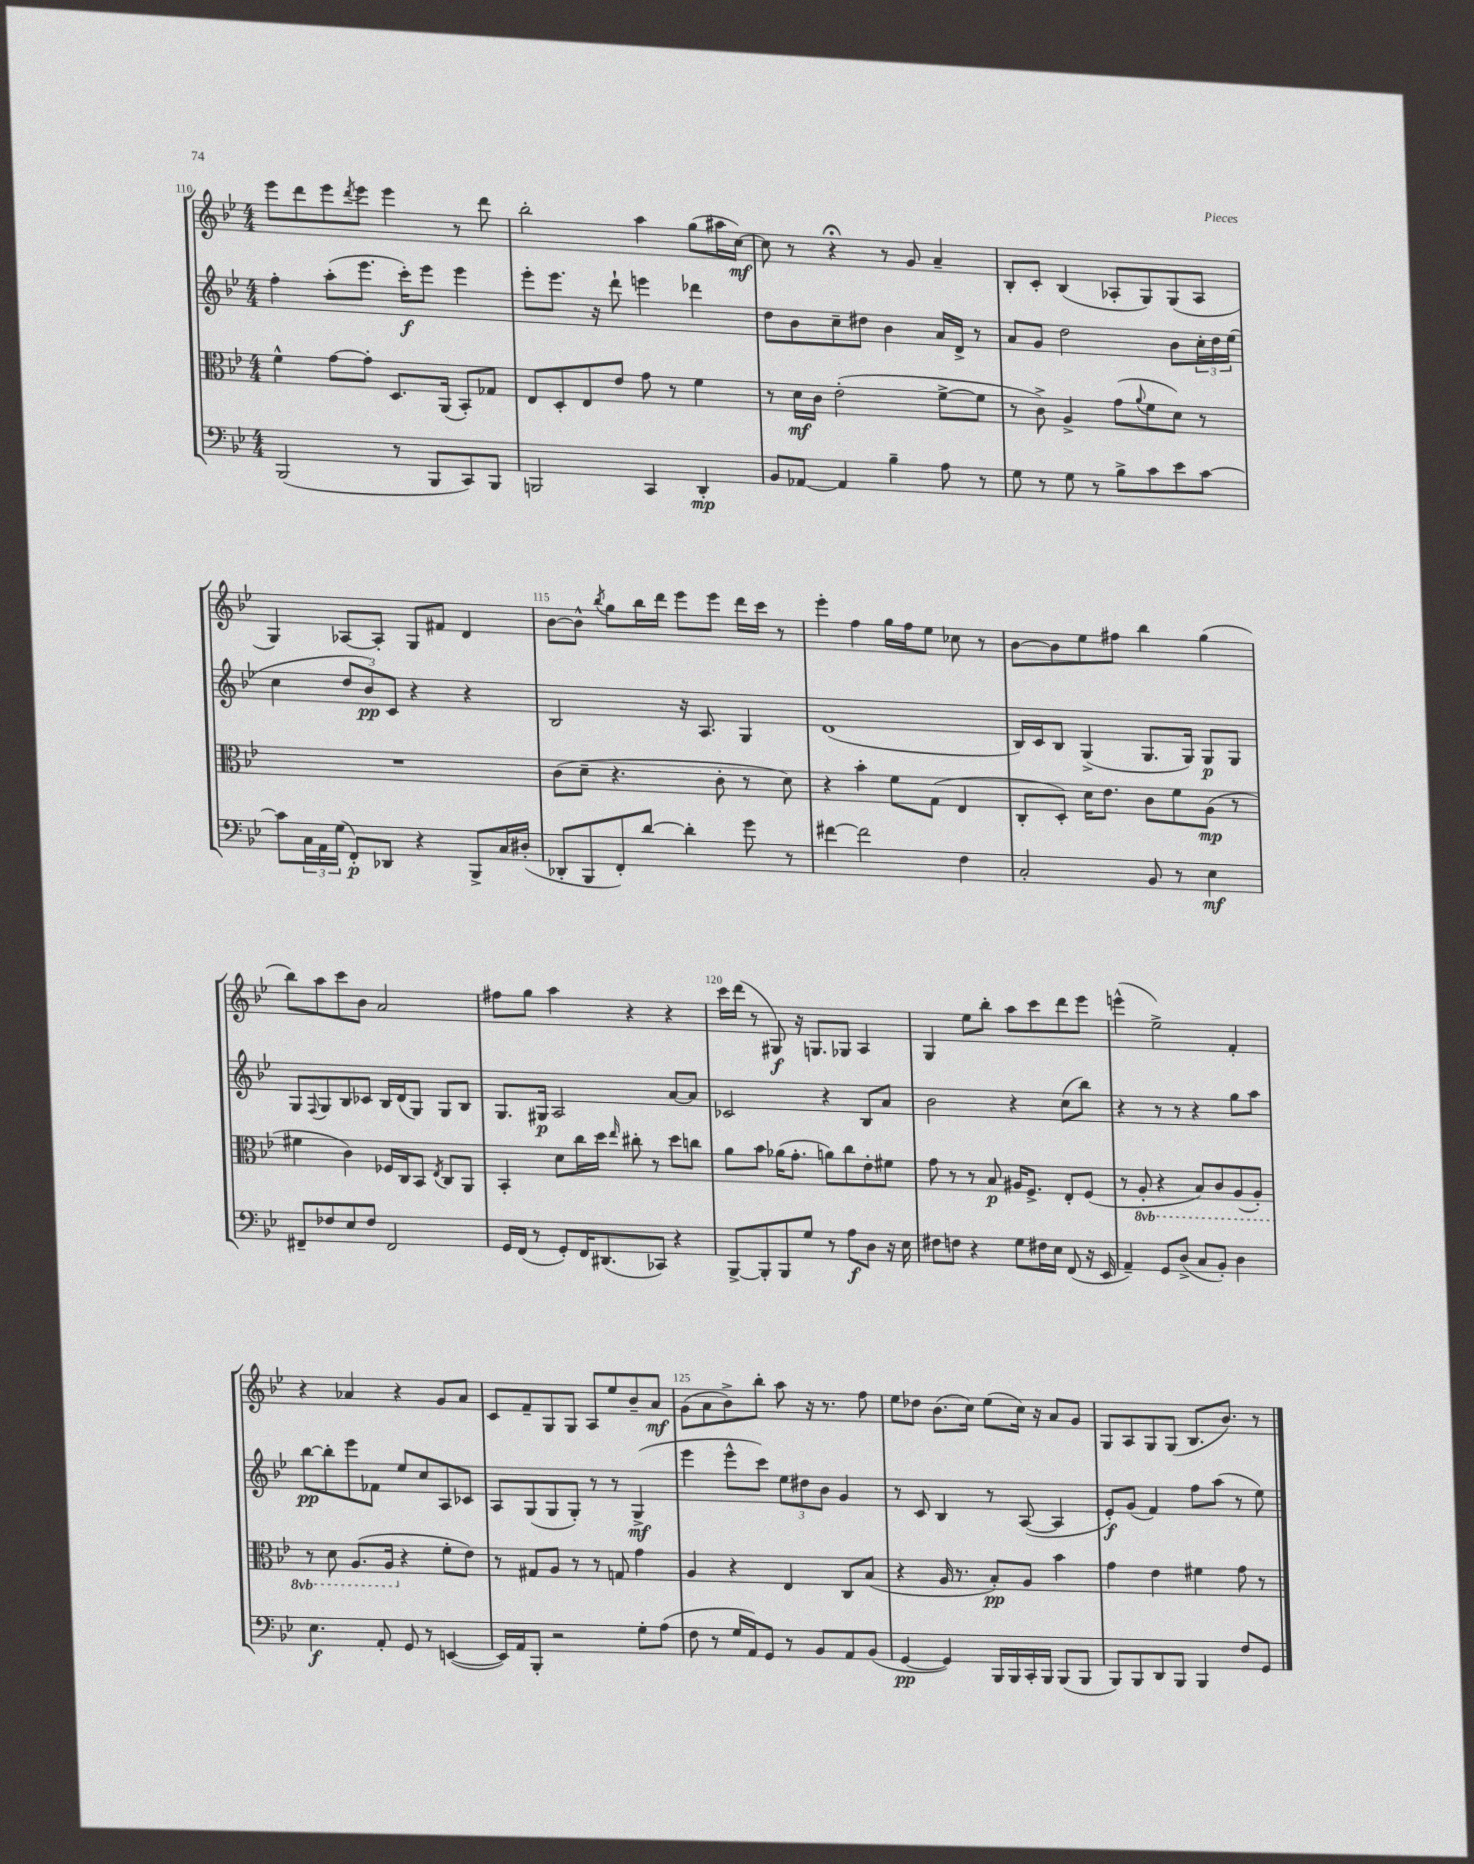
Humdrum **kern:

**kern	**dynam	**kern	**dynam	**kern	**dynam	**kern	**dynam
*part4	*part4	*part3	*part3	*part2	*part2	*part1	*part1
*staff4	*staff4	*staff3	*staff3	*staff2	*staff2	*staff1	*staff1
*clefF4	*	*clefC3	*	*clefG2	*	*clefG2	*
*k[b-e-]	*	*k[b-e-]	*	*k[b-e-]	*	*k[b-e-]	*
*M4/4	*	*M4/4	*	*M4/4	*	*M4/4	*
=110	=110	=110	=110	=110	=110	=110	=110
(2BBB-/	.	4f^^\	.	4ff'\	.	8eee-\L	.
.	.	.	.	.	.	8ddd\	.
.	.	[8g\L	.	(8aa'\L	.	8eee-\	.
.	.	.	.	.	.	8qddd/	.
.	.	8g'\J]	.	8.eee-\J	.	8eee-\J	.
8r	.	8.D/L	.	.	.	4eee-\	.
.	.	.	.	16ccc'\KL)	f	.	.
8BBB-/L	.	.	.	8eee-\J	.	.	.
.	.	(16AA/Jk	.	.	.	.	.
8CC/)	.	8BB-'/L)	.	4eee-\	.	8r	.
8BBB-/J	.	8G-X/J	.	.	.	8ddd\	.
=111	=111	=111	=111	=111	=111	=111	=111
2BBBn/	.	8E-/L	.	8eee-'\L	.	2bb-'\	.
.	.	8D'/	.	8.eee-\J	.	.	.
.	.	8E-/	.	.	.	.	.
.	.	.	.	16r	.	.	.
.	.	8e-/J	.	8ddd`\	.	.	.
4CC/	.	8g\	.	4eeen\	.	4aa\	.
.	.	8r	.	.	.	.	.
4DD'/	mp	4f\	.	4ddd-X\	.	(8gg\L	.
.	.	.	.	.	.	16aa#X\L	.
.	.	.	.	.	.	[16cc\JJ)	mf
=112	=112	=112	=112	=112	=112	=112	=112
8BB-/L	.	8r	.	8dd\L	.	8cc\]	.
[8AA-X/J	.	16d\LL	mf	8b-\	.	8r	.
.	.	16c\JJ	.	.	.	.	.
4AA-/]	.	(2e-'\	.	8cc~\	.	4r;<	.
.	.	.	.	8dd#X\J	.	.	.
4B-~\	.	.	.	4b-\	.	8r	.
.	.	.	.	.	.	8g/	.
8A\	.	[8f^\L	.	16a/LL	.	4a~/	.
.	.	.	.	16d^/JJ	.	.	.
8r	.	8f\J]	.	8r	.	.	.
=113	=113	=113	=113	=113	=113	=113	=113
8G\	.	8r	.	8a/L	.	8B-'/L	.
8r	.	8c^\)	.	8g/J	.	8c'/J	.
8G\	.	4A^/	.	2dd\	.	(4B-/	.
8r	.	.	.	.	.	.	.
8B-^\L	.	(8g\L	.	.	.	8A-X'/L	.
.	.	8qqa/	.	.	.	.	.
8c\	.	8f\	.	.	.	8G/)	.
8e-\	.	8d\J)	.	8b-\L	.	(8G/	.
[8c\J	.	8r	.	24cc'\L	.	8A-/J	.
.	.	.	.	24dd\	.	.	.
.	.	.	.	(24ee-\JJ	.	.	.
!!LO:LB:g=z
=114	=114	=114	=114	=114	=114	=114	=114
8c\L]	.	1r	.	4cc\	.	4G/)	.
24C\L	.	.	.	.	.	.	.
24AA\	.	.	.	.	.	.	.
(24G\JJ	.	.	.	.	.	.	.
8FF'/L)	p	.	.	12dd/L	.	[8A-X/L	.
.	.	.	.	12b-/)	pp	.	.
8DD-X/J	.	.	.	.	.	8A-'/J]	.
.	.	.	.	12c/J	.	.	.
4r	.	.	.	4r	.	8G/L	.
.	.	.	.	.	.	8f#X/J	.
8BBB-^/L	.	.	.	4r	.	4d/	.
16C/L	.	.	.	.	.	.	.
(16D#X'/JJ	.	.	.	.	.	.	.
=115	=115	=115	=115	=115	=115	=115	=115
8DD-X'/L	.	(8c\L	.	2B-/	.	[8b-\L	.
8BBB-/	.	8d~\J	.	.	.	8b-^^\J]	.
.	.	.	.	.	.	8qbb-/	.
8FF'/)	.	4.r	.	.	.	8gg\L	.
[8d/J	.	.	.	.	.	16bb-\L	.
.	.	.	.	.	.	16ddd\JJ	.
4d'\]	.	.	.	16r	.	8eee-\L	.
.	.	.	.	8.A/	.	.	.
.	.	8c'\	.	.	.	8eee-\J	.
8g\	.	8r	.	4G/	.	16ddd\LL	.
.	.	.	.	.	.	16ccc\JJ	.
8r	.	8d\)	.	.	.	8r	.
=116	=116	=116	=116	=116	=116	=116	=116
[4f#X\	.	4r	.	(1d	.	4eee-'\	.
2f#\]	.	4b-'\	.	.	.	4ff\	.
.	.	8f\L	.	.	.	16gg\LL	.
.	.	.	.	.	.	16ff\J	.
.	.	(8G\J	.	.	.	8ee-\J	.
4F\	.	4E-/	.	.	.	8cc-X\	.
.	.	.	.	.	.	8r	.
=117	=117	=117	=117	=117	=117	=117	=117
2C'/	.	8C'/L	.	16B-/LL)	.	[8b-\L	.
.	.	.	.	16c/J	.	.	.
.	.	8D'/J)	.	8B-/J	.	8b-\]	.
.	.	16d\KL	.	(4G^/	.	8ee-\	.
.	.	8.e-\J	.	.	.	.	.
.	.	.	.	.	.	8ff#X\J	.
8BB-/	.	8c\L	.	8.G/L	.	4bb-\	.
8r	.	8f\	.	.	.	.	.
.	.	.	.	16G/Jk)	.	.	.
4E-\	mf	(8A\J	mp	8G/L	p	(4gg\	.
.	.	8r	.	8G/J	.	.	.
!!LO:LB:g=z
=118	=118	=118	=118	=118	=118	=118	=118
8FF#X~/L	.	4f#X\	.	8G/L	.	8bb-\L)	.
.	.	.	.	8qqF/	.	.	.
8F-X/	.	.	.	8G/	.	8aa\	.
8E-/	.	4c\)	.	8B-/	.	8ccc\	.
8F-/J	.	.	.	8c-X/J	.	8b-\J	.
2FF#/	.	16F-X/LL	.	16B-/LL	.	2a/	.
.	.	16C/J	.	(16d/J	.	.	.
.	.	8BB-/J	.	8G/J)	.	.	.
.	.	8qE-/	.	.	.	.	.
.	.	8C/L	.	8G/L	.	.	.
.	.	8AA/J	.	8B-/J	.	.	.
=119	=119	=119	=119	=119	=119	=119	=119
16GG/LL	.	4BB-'/	.	8.G/L	.	8ff#X\L	.
(16FF/JJ	.	.	.	.	.	.	.
8r	.	.	.	.	.	8gg\J	.
.	.	.	.	16G#X/Jk	p	.	.
8GG'/L)	.	8d\L	.	2A/	.	4aa\	.
16FF/K	.	16cc\L	.	.	.	.	.
(8.DD#X/	.	16dd\JJ	.	.	.	.	.
.	.	16qqee-/	.	.	.	.	.
.	.	8cc#X'\	.	.	.	4r	.
8CC-X/J)	.	8r	.	.	.	.	.
4r	.	8dd\L	.	[8a/L	.	4r	.
.	.	8ccn\J	.	8a/J]	.	.	.
=120	=120	=120	=120	=120	=120	=120	=120
[8BBB-^/L	.	8a\L	.	2c-X/	.	16ccc\LL	.
.	.	.	.	.	.	(16ddd\JJ	.
8BBB-'/]	.	8b-\J	.	.	.	8r	.
8BBB-/	.	(16a-X\KL	.	.	.	8G#X/)	f
.	.	8.g'\J	.	.	.	.	.
8G/J	.	.	.	.	.	16r	.
.	.	.	.	.	.	8.Gn/L	.
8r	.	8an\L)	.	4r	.	.	.
8A\L	f	8cc\	.	.	.	8G-X/J	.
8D\J	.	8e-'\	.	8B-/L	.	4A/	.
16r	.	8f#X\J	.	8a/J	.	.	.
16E-\	.	.	.	.	.	.	.
=121	=121	=121	=121	=121	=121	=121	=121
8F#X\L	.	8g\	.	2b-\	.	4G/	.
8Fn\J	.	8r	.	.	.	.	.
4r	.	8r	.	.	.	8ee-\L	.
.	.	8B-/	p	.	.	8bb-'\J	.
8G\L	.	16A#X/KL	.	4r	.	8aa\L	.
.	.	8.F^/J	.	.	.	.	.
16F#X\L	.	.	.	.	.	8ccc\	.
16E-\JJ	.	.	.	.	.	.	.
(8FF/	.	8E-'/L	.	(8cc\L	.	8ddd\	.
16r	.	(8F/J	.	8bb-\J)	.	8eee-\J	.
16EE-/	.	.	.	.	.	.	.
=122	=122	=122	=122	=122	=122	=122	=122
4AA~/)	.	8r	.	4r	.	(4eeen^^\	.
*	*	*8ba	*	*	*	*	*
.	.	8AA'/	.	.	.	.	.
8GG/L	.	4r	.	8r	.	2ee-^\)	.
(8D^/J	.	.	.	8r	.	.	.
8C/L	.	8BB-/L)	.	4r	.	.	.
8BB-'/J)	.	8C/	.	.	.	.	.
4D\	.	(8AA/	.	8gg\L	.	4f'/	.
.	.	8AA'/J)	.	8aa\J	.	.	.
!!LO:LB:g=z
=123	=123	=123	=123	=123	=123	=123	=123
4.E-\	f	8r	.	[8bb-\L	pp	4r	.
.	.	8D\	.	8bb-'\]	.	.	.
.	.	(8.AA/L	.	8eee-\	.	4a-X/	.
8AA'/	.	.	.	8f-X\J	.	.	.
.	.	16AA/Jk	.	.	.	.	.
*	*	*X8ba	*	*	*	*	*
8GG/	.	4r	.	8ee-/L	.	4r	.
8r	.	.	.	8cc/	.	.	.
([4EEn/	.	8f'\L	.	8A/	.	8g/L	.
.	.	8e-\J)	.	8c-X/J	.	8a-/J	.
=124	=124	=124	=124	=124	=124	=124	=124
16EE/LL])	.	8r	.	8A/L	.	8c/L	.
16AA/J	.	.	.	.	.	.	.
8BBB-'/J	.	8G#X/L	.	(8G/	.	8f~/	.
2r	.	8A/J	.	8G/	.	8G/	.
.	.	8r	.	8G'/J)	.	8G/J	.
.	.	8r	.	8r	.	8A/L	.
.	.	8Gn/	.	8r	.	8ee-/	.
8G'\L	.	4g\	.	(4G^/	mf	8b-~/	.
(8A\J	.	.	.	.	.	8a/J	mf
=125	=125	=125	=125	=125	=125	=125	=125
8F\	.	4A/	.	4eee-\	.	(8g\L	.
8r	.	.	.	.	.	8a\	.
16G/LL	.	4r	.	8eee-^^\L	.	8b-^\)	.
16AA/J)	.	.	.	.	.	.	.
8GG/J	.	.	.	8ccc\J)	.	8bb-'\J	.
8r	.	4E-/	.	12ee-\L	.	8aa\	.
.	.	.	.	12dd#X\	.	.	.
8BB-/L	.	.	.	.	.	16r	.
.	.	.	.	12b-\J	.	.	.
.	.	.	.	.	.	8.r	.
8AA/	.	8C/L	.	4g/	.	.	.
(8BB-/J	.	(8B-/J	.	.	.	8ff\	.
=126	=126	=126	=126	=126	=126	=126	=126
[4GG/	pp	4r	.	8r	.	8ee-\L	.
.	.	.	.	8c/	.	8dd-X\J	.
4GG/])	.	16A/	.	4B-/	.	(8.b-\L	.
.	.	8.r	.	.	.	.	.
.	.	.	.	.	.	16cc\Jk)	.
16BBB-/LL	.	8B-'/L)	pp	8r	.	(8ee-\L	.
16BBB-/	.	.	.	.	.	.	.
16CC'/	.	8A/J	.	([8A/	.	16cc\Jk)	.
16BBB-/JJ	.	.	.	.	.	16r	.
(8BBB-/L	.	4b-\	.	4A/]	.	8a/L	.
8BBB-/J	.	.	.	.	.	8g/J	.
=127	=127	=127	=127	=127	=127	=127	=127
8BBB-/L)	.	4g\	.	8e-'/L)	f	8G/L	.
8BBB-/	.	.	.	(8g/J	.	8A/	.
8DD/	.	4e-\	.	4f/)	.	8G/	.
8BBB-/J	.	.	.	.	.	(8G/J	.
4BBB-/	.	4f#X\	.	8ff\L	.	8.B-/L	.
.	.	.	.	(8aa\J	.	.	.
.	.	.	.	.	.	8.b-/J)	.
8F/L	.	8g\	.	8r	.	.	.
8GG/J	.	8r	.	8ee-\)	.	8r	.
==	==	==	==	==	==	==	==
*-	*-	*-	*-	*-	*-	*-	*-
